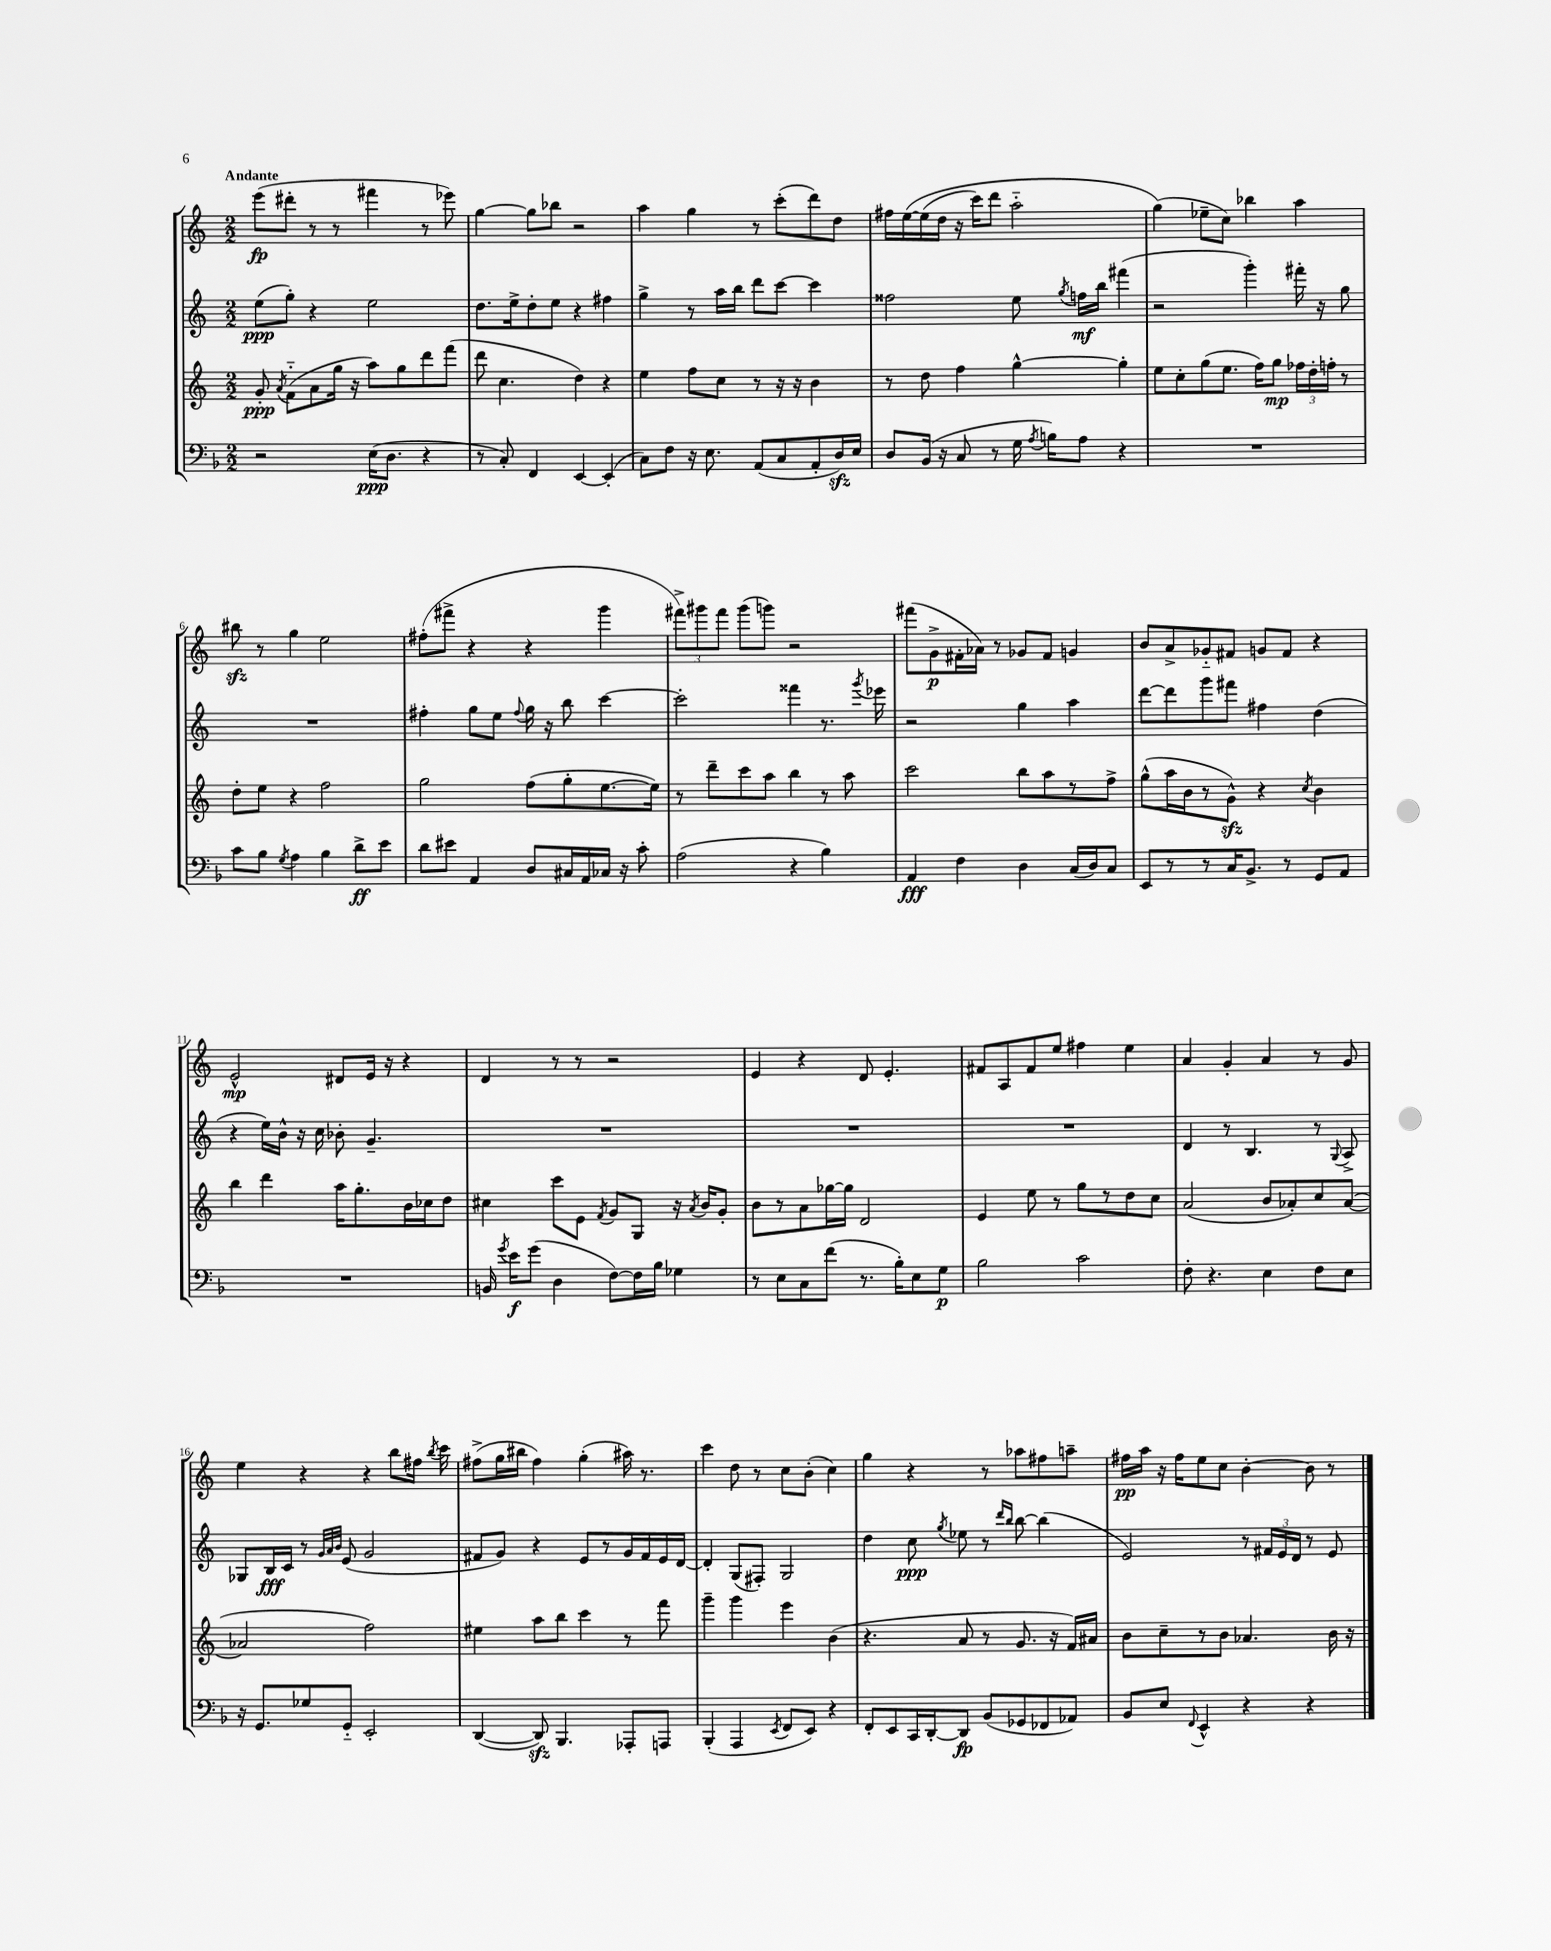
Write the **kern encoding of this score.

**kern	**dynam	**kern	**dynam	**kern	**dynam	**kern	**dynam
*part4	*part4	*part3	*part3	*part2	*part2	*part1	*part1
*staff4	*staff4	*staff3	*staff3	*staff2	*staff2	*staff1	*staff1
*clefF4	*	*clefG2	*	*clefG2	*	*clefG2	*
*k[b-]	*	*k[]	*	*k[]	*	*k[]	*
*M2/2	*	*M2/2	*	*M2/2	*	*M2/2	*
=1	=1	=1	=1	=1	=1	=1	=1
!	!	!	!	!	!	!LO:TX:a:B:t=Andante	!
2r	.	8g'/	ppp	(8ee\L	ppp	(8eee\L	fp
.	.	8qa/	.	.	.	.	.
.	.	(8f\L	.	8gg'\J)	.	8ddd#X'\J	.
.	.	8a\	.	4r	.	8r	.
.	.	16gg\Jk	.	.	.	8r	.
.	.	16r	.	.	.	.	.
(16E\KL	ppp	8aa\L)	.	2ee\	.	4fff#X\	.
8.D\J	.	.	.	.	.	.	.
.	.	8gg\	.	.	.	.	.
4r	.	8ddd\	.	.	.	8r	.
.	.	(8fff\J	.	.	.	8eee-X\)	.
=2	=2	=2	=2	=2	=2	=2	=2
8r	.	8ddd\	.	8.dd\L	.	[4gg\	.
8C'/)	.	4.cc\	.	.	.	.	.
.	.	.	.	16ee^\k	.	.	.
4FF/	.	.	.	8dd'\	.	8gg\L]	.
.	.	.	.	8ee\J	.	8bb-X\J	.
[4EE/	.	4dd\)	.	4r	.	2r	.
(4EE'/]	.	4r	.	4ff#X\	.	.	.
=3	=3	=3	=3	=3	=3	=3	=3
8C\L)	.	4ee\	.	4gg^\	.	4aa\	.
8F\J	.	.	.	.	.	.	.
16r	.	8ff\L	.	8r	.	4gg\	.
8.E\	.	.	.	.	.	.	.
.	.	8cc\J	.	16aa\LL	.	.	.
.	.	.	.	16bb\JJ	.	.	.
(8AA/L	.	8r	.	8ddd\L	.	8r	.
8C/	.	16r	.	[8ccc\J	.	(8ccc'\L	.
.	.	16r	.	.	.	.	.
8AA'/	.	4b\	.	4ccc\]	.	8ddd\)	.
16Dzz/L)	.	.	.	.	.	8dd\J	.
16E/JJ	.	.	.	.	.	.	.
=4	=4	=4	=4	=4	=4	=4	=4
8D/L	.	8r	.	2ff##X\	.	16ff#X\LL	.
.	.	.	.	.	.	([16ee\	.
(16BB-/Jk	.	8dd\	.	.	.	(16ee\]	.
16r	.	.	.	.	.	16dd\JJ	.
8C/	.	4ff\	.	.	.	16r	.
.	.	.	.	.	.	16ccc\KL)	.
8r	.	.	.	.	.	8ddd\J	.
16G\	.	[4gg^^\	.	8ee\	.	2aa\	.
8qA/	.	.	.	.	.	.	.
16Bn\KL)	.	.	.	.	.	.	.
.	.	.	.	8qgg/	.	.	.
8A\J	.	.	.	16ffn\LL	mf	.	.
.	.	.	.	16bb\JJ	.	.	.
4r	.	4gg'\]	.	(4fff#X\	.	.	.
=5	=5	=5	=5	=5	=5	=5	=5
1r	.	8ee\L	.	2r	.	(4gg\)	.
.	.	8cc'\	.	.	.	.	.
.	.	(8gg\	.	.	.	8ee-X~\L	.
.	.	8.ee\J	.	.	.	8cc\J)	.
.	.	.	.	4ggg'\)	.	4bb-X\	.
.	.	16ff\KL)	.	.	.	.	.
.	.	8gg\J	mp	.	.	.	.
.	.	24ff-X\LL	.	16fff#X'\	.	4aa\	.
.	.	24dd'\	.	.	.	.	.
.	.	.	.	16r	.	.	.
.	.	24ffn'\JJ	.	.	.	.	.
.	.	8r	.	8gg\	.	.	.
!!LO:LB:g=z
=6	=6	=6	=6	=6	=6	=6	=6
8c\L	.	8dd'\L	.	1r	.	8bb#Xzz\	.
8B-\J	.	8ee\J	.	.	.	8r	.
8qG/	.	.	.	.	.	.	.
4A\	.	4r	.	.	.	4gg\	.
4B-\	.	2ff\	.	.	.	2ee\	.
8d^\L	ff	.	.	.	.	.	.
8e\J	.	.	.	.	.	.	.
=7	=7	=7	=7	=7	=7	=7	=7
8d\L	.	2gg\	.	4ff#X'\	.	(8ff#X'\L	.
8e#X\J	.	.	.	.	.	8fff#X^\J	.
4AA/	.	.	.	8gg\L	.	4r	.
.	.	.	.	8ee\J	.	.	.
.	.	.	.	8qqff#/	.	.	.
8D/L	.	(8ff\L	.	16gg\	.	4r	.
.	.	.	.	16r	.	.	.
16C#X/L	.	8gg'\	.	8bb\	.	.	.
16AA/	.	.	.	.	.	.	.
16C-X/JJ	.	[8.ee\	.	[4ccc\	.	4ggg\	.
16r	.	.	.	.	.	.	.
8c'\	.	.	.	.	.	.	.
.	.	16ee\Jk])	.	.	.	.	.
=8	=8	=8	=8	=8	=8	=8	=8
(2A\	.	8r	.	2ccc'\]	.	12fff#X^\L)	.
.	.	.	.	.	.	12ggg#X\	.
.	.	8ddd~\L	.	.	.	.	.
.	.	.	.	.	.	12fff#\J	.
.	.	8ccc\	.	.	.	(8ggg#\L	.
.	.	8aa\J	.	.	.	8gggn\J)	.
4r	.	4bb\	.	4fff##X\	.	2r	.
4B-\)	.	8r	.	8.r	.	.	.
.	.	8aa\	.	.	.	.	.
.	.	.	.	8qggg/	.	.	.
.	.	.	.	16eee-X\	.	.	.
=9	=9	=9	=9	=9	=9	=9	=9
4AA/	fff	2ccc\	.	2r	.	(8fff#X\L	.
.	.	.	.	.	.	8g^\	p
4F\	.	.	.	.	.	16f#X'\L	.
.	.	.	.	.	.	16a-X\JJ)	.
.	.	.	.	.	.	8r	.
4D\	.	8bb\L	.	4gg\	.	8g-X/L	.
.	.	8aa\	.	.	.	8f#/J	.
(16C/LL	.	8r	.	4aa\	.	4gn/	.
16D/J)	.	.	.	.	.	.	.
8C/J	.	8ff^\J	.	.	.	.	.
=10	=10	=10	=10	=10	=10	=10	=10
8EE/L	.	(8gg^^\L	.	[8ddd\L	.	8b/L	.
8r	.	16aa\L	.	8ddd\]	.	8a^/	.
.	.	16b\J	.	.	.	.	.
8r	.	8r	.	8ggg\	.	8g-X/	.
16C/K	.	8gzz^^\J)	.	8fff#X\J	.	8f#X/J	.
8.BB-^/J	.	.	.	.	.	.	.
.	.	4r	.	4ff#X\	.	8gn/L	.
8r	.	.	.	.	.	8f#/J	.
.	.	8qcc/	.	.	.	.	.
8GG/L	.	4b\	.	(4dd\	.	4r	.
8AA/J	.	.	.	.	.	.	.
!!LO:LB:g=z
=11	=11	=11	=11	=11	=11	=11	=11
1r	.	4bb\	.	4r	.	2e^^/	mp
.	.	4ddd\	.	16ee\LL)	.	.	.
.	.	.	.	16b^^\JJ	.	.	.
.	.	.	.	16r	.	.	.
.	.	.	.	16cc\	.	.	.
.	.	16aa\KL	.	8b-X'\	.	8d#X/L	.
.	.	8.gg'\	.	.	.	.	.
.	.	.	.	4.g~/	.	16e/Jk	.
.	.	.	.	.	.	16r	.
.	.	16b\L	.	.	.	4r	.
.	.	16cc-X\J	.	.	.	.	.
.	.	8dd\J	.	.	.	.	.
=12	=12	=12	=12	=12	=12	=12	=12
16BBn/	.	4cc#X\	.	1r	.	4d/	.
8qg/	.	.	.	.	.	.	.
16e\KL	f	.	.	.	.	.	.
(8g\J	.	.	.	.	.	.	.
4D\	.	8ccc\L	.	.	.	8r	.
.	.	8e\J	.	.	.	8r	.
.	.	8qf/	.	.	.	.	.
[8F\L)	.	8g/L	.	.	.	2r	.
16F\L]	.	8G/J	.	.	.	.	.
16B-\JJ	.	.	.	.	.	.	.
4G-X\	.	16r	.	.	.	.	.
.	.	8qa/	.	.	.	.	.
.	.	16b/KL	.	.	.	.	.
.	.	8g'/J	.	.	.	.	.
=13	=13	=13	=13	=13	=13	=13	=13
8r	.	8b\L	.	1r	.	4e/	.
8E\L	.	8r	.	.	.	.	.
8C\	.	8a\	.	.	.	4r	.
(8f\J	.	[16gg-X\L	.	.	.	.	.
.	.	16gg-\JJ]	.	.	.	.	.
8.r	.	2d/	.	.	.	8d/	.
.	.	.	.	.	.	4.e'/	.
16B-'\KL)	.	.	.	.	.	.	.
8E\	.	.	.	.	.	.	.
8G\J	p	.	.	.	.	.	.
=14	=14	=14	=14	=14	=14	=14	=14
2B-\	.	4e/	.	1r	.	8f#X/L	.
.	.	.	.	.	.	8A/	.
.	.	8ee\	.	.	.	8f#/	.
.	.	8r	.	.	.	8ee/J	.
2c\	.	8gg\L	.	.	.	4ff#X\	.
.	.	8r	.	.	.	.	.
.	.	8dd\	.	.	.	4ee\	.
.	.	8cc\J	.	.	.	.	.
=15	=15	=15	=15	=15	=15	=15	=15
8F'\	.	(2a/	.	4d/	.	4a/	.
4.r	.	.	.	.	.	.	.
.	.	.	.	8r	.	4g'/	.
.	.	.	.	4.B/	.	.	.
4E\	.	8b/L	.	.	.	4a/	.
.	.	8a-X'/)	.	.	.	.	.
8F\L	.	8cc/	.	8r	.	8r	.
.	.	.	.	8qqG/	.	.	.
8E\J	.	([8a-/J	.	8A^/	.	8g/	.
!!LO:LB:g=z
=16	=16	=16	=16	=16	=16	=16	=16
16r	.	2a-X/]	.	8G-X/L	.	4ee\	.
8.GG/L	.	.	.	.	.	.	.
.	.	.	.	16B/L	fff	.	.
.	.	.	.	16c/JJ	.	.	.
8G-X/	.	.	.	8r	.	4r	.
.	.	.	.	32qqg/LLL	.	.	.
.	.	.	.	32qqa/	.	.	.
.	.	.	.	32qqb/JJJ	.	.	.
8GG/J	.	.	.	(8e/	.	.	.
2EE'/	.	2ff\)	.	2g/	.	4r	.
.	.	.	.	.	.	8bb\L	.
.	.	.	.	.	.	16ff#X\Jk	.
.	.	.	.	.	.	8qbb/	.
.	.	.	.	.	.	16ccc\	.
=17	=17	=17	=17	=17	=17	=17	=17
([4DD/	.	4ee#X\	.	8f#X/L	.	(8ff#X^\L	.
.	.	.	.	8g/J)	.	16gg\L	.
.	.	.	.	.	.	16bb#X\JJ	.
8DDzz/])	.	8aa\L	.	4r	.	4ff#\)	.
4.BBB-/	.	8bb\J	.	.	.	.	.
.	.	4ccc\	.	8e/L	.	(4gg'\	.
.	.	.	.	8r	.	.	.
8AAA-X'/L	.	8r	.	16g/L	.	16aa#X\)	.
.	.	.	.	16f#/	.	8.r	.
8AAAn/J	.	8fff\	.	16e/	.	.	.
.	.	.	.	[16d/JJ	.	.	.
=18	=18	=18	=18	=18	=18	=18	=18
(4BBB-'/	.	4ggg~\	.	4d'/]	.	4ccc\	.
4AAA/	.	4ggg\	.	(8G/L	.	8dd\	.
.	.	.	.	8F#X'/J)	.	8r	.
8qEE/	.	.	.	.	.	.	.
8FF/L	.	4eee\	.	2G/	.	8cc\L	.
8EE/J)	.	.	.	.	.	(8b'\J	.
4r	.	(4b\	.	.	.	4cc\)	.
=19	=19	=19	=19	=19	=19	=19	=19
8FF'/L	.	4.r	.	4dd\	.	4gg\	.
8EE/	.	.	.	.	.	.	.
16CC/L	.	.	.	8cc\	ppp	4r	.
[16DD'/J	.	.	.	.	.	.	.
.	.	.	.	8qgg/	.	.	.
8DD/J]	fp	8a/	.	8ee-X\	.	.	.
(8BB-/L	.	8r	.	8r	.	8r	.
.	.	.	.	16qqddd/LL	.	.	.
.	.	.	.	16qqbb/JJ	.	.	.
8GG-X/	.	8.g/	.	[8bb\	.	8aa-X\L	.
8FF-X/	.	.	.	(4bb\]	.	8ff#X\	.
.	.	16r	.	.	.	.	.
8AA-X/J)	.	16f/LL)	.	.	.	8aan~\J	.
.	.	16a#X/JJ	.	.	.	.	.
=20	=20	=20	=20	=20	=20	=20	=20
8BB-/L	.	8b\L	.	2e/)	.	16ff#X\LL	pp
.	.	.	.	.	.	16aa\JJ	.
8E/J	.	8cc~\	.	.	.	16r	.
.	.	.	.	.	.	16ff#\KL	.
8qqFF/	.	.	.	.	.	.	.
4EE^^/	.	8r	.	.	.	8ee\	.
.	.	8b\J	.	.	.	8cc\J	.
4r	.	4.a-X/	.	8r	.	[4b'\	.
.	.	.	.	24f#X/LL	.	.	.
.	.	.	.	24e/	.	.	.
.	.	.	.	24d/JJ	.	.	.
4r	.	.	.	8r	.	8b\]	.
.	.	16b\	.	8e/	.	8r	.
.	.	16r	.	.	.	.	.
==	==	==	==	==	==	==	==
*-	*-	*-	*-	*-	*-	*-	*-
